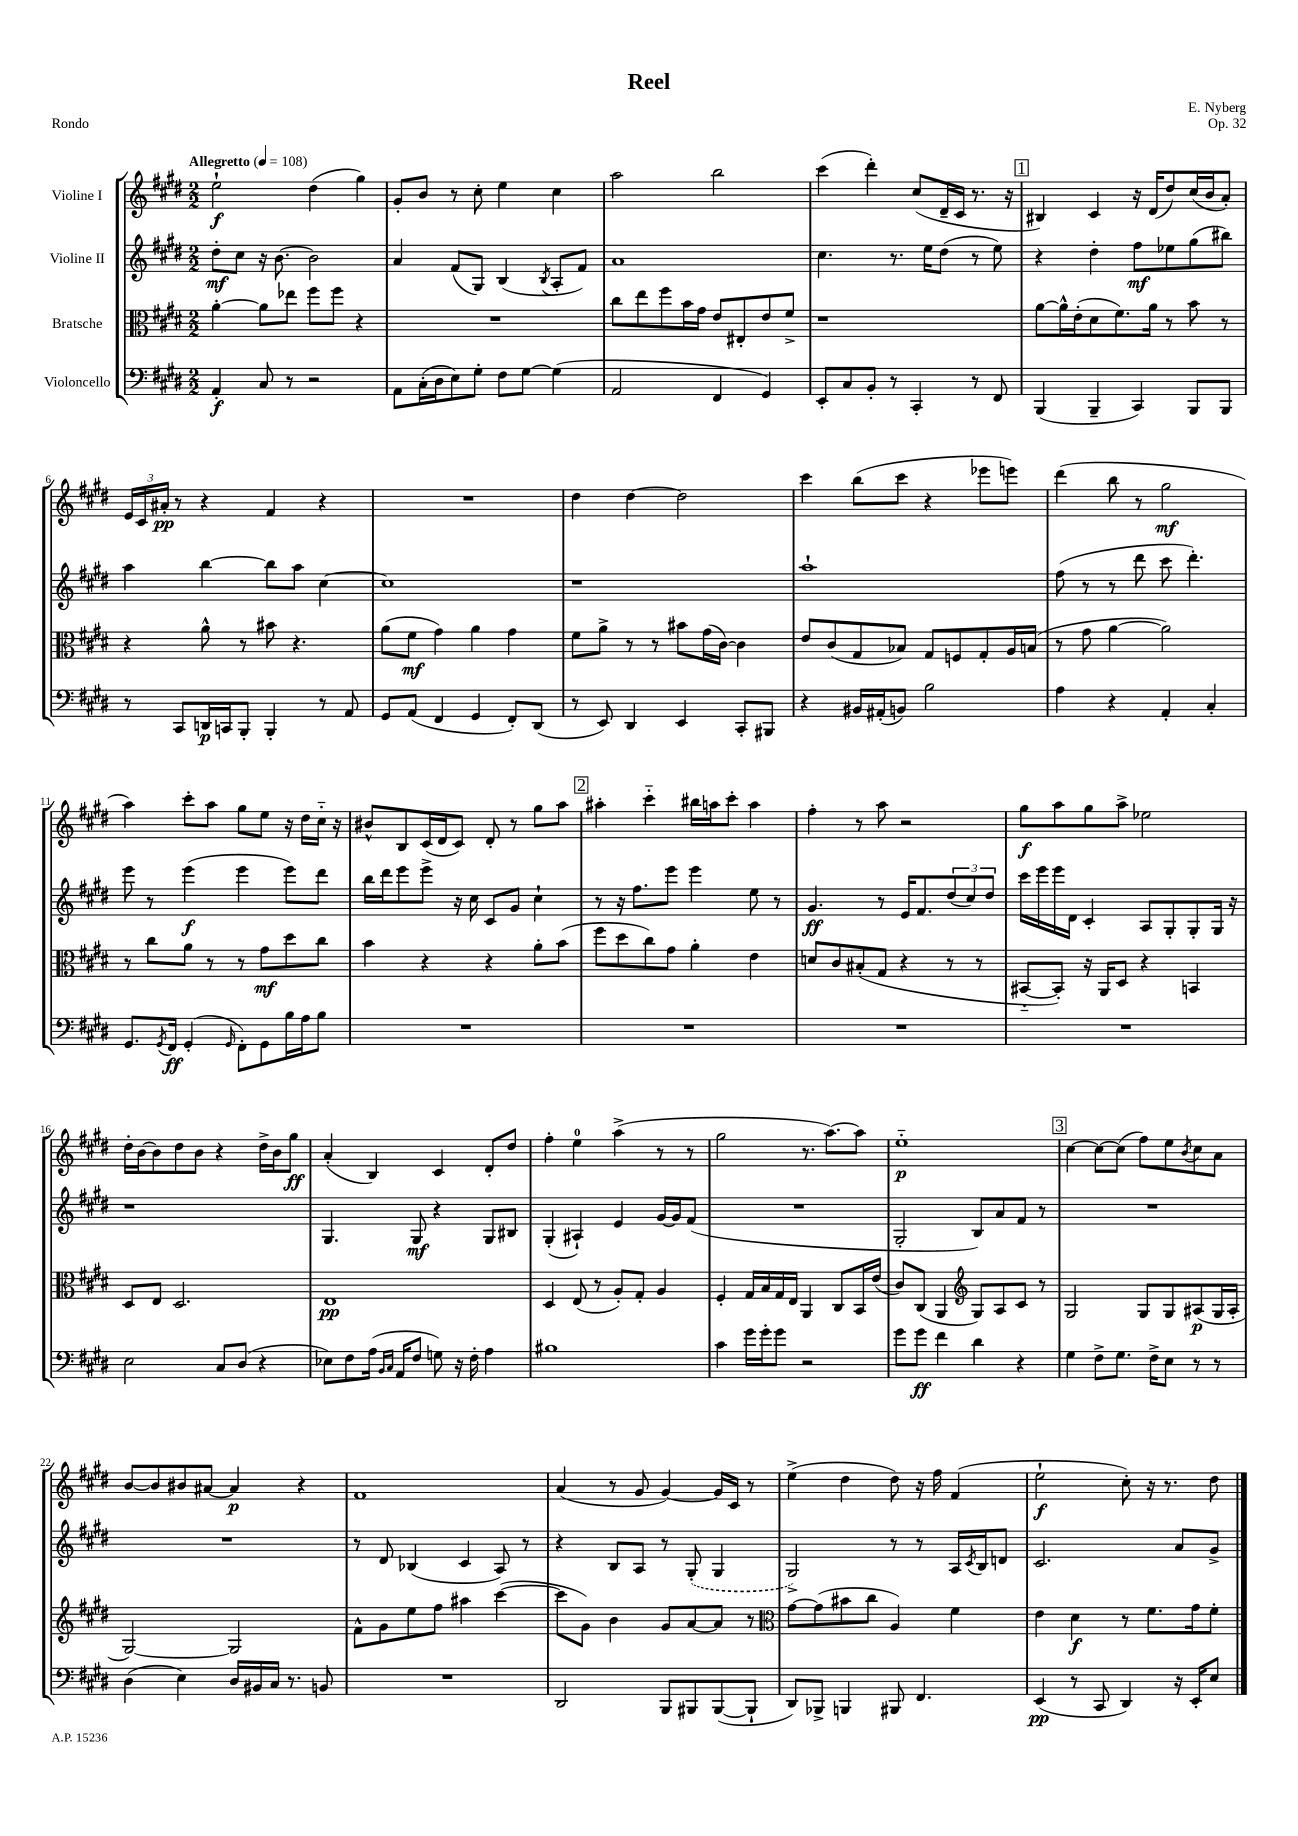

**kern	**dynam	**kern	**dynam	**kern	**dynam	**kern	**dynam
*part4	*part4	*part3	*part3	*part2	*part2	*part1	*part1
*staff4	*staff4	*staff3	*staff3	*staff2	*staff2	*staff1	*staff1
*I"Violoncello	*	*I"Bratsche	*	*I"Violine II	*	*I"Violine I	*
*clefF4	*	*clefC3	*	*clefG2	*	*clefG2	*
*k[f#c#g#d#]	*	*k[f#c#g#d#]	*	*k[f#c#g#d#]	*	*k[f#c#g#d#]	*
*M2/2	*	*M2/2	*	*M2/2	*	*M2/2	*
*MM108	*	*MM108	*	*MM108	*	*MM108	*
=1	=1	=1	=1	=1	=1	=1	=1
!	!	!	!	!	!	!LO:TX:a:B:t=Allegretto	!
4AA'/	f	[4a'\	.	8dd#'\L	mf	2ee`\	f
.	.	.	.	8cc#\J	.	.	.
8C#/	.	8a\L]	.	16r	.	.	.
.	.	.	.	[8.b\	.	.	.
8r	.	8ee-X\J	.	.	.	.	.
2r	.	8ff#\L	.	2b\]	.	(4dd#\	.
.	.	8ff#\J	.	.	.	.	.
.	.	4r	.	.	.	4gg#\)	.
=2	=2	=2	=2	=2	=2	=2	=2
8AA\L	.	1r	.	4a/	.	8g#'/L	.
(16C#'\L	.	.	.	.	.	8b/J	.
16D#\J	.	.	.	.	.	.	.
8E\)	.	.	.	(8f#/L	.	8r	.
8G#'\J	.	.	.	8G#/J)	.	8cc#'\	.
8F#\L	.	.	.	(4B/	.	4ee\	.
[8G#\J	.	.	.	.	.	.	.
.	.	.	.	8qB/	.	.	.
(4G#\]	.	.	.	8A'/L	.	4cc#\	.
.	.	.	.	8f#/J)	.	.	.
=3	=3	=3	=3	=3	=3	=3	=3
2AA/	.	8cc#\L	.	1a	.	2aa\	.
.	.	8ee\	.	.	.	.	.
.	.	8ff#\	.	.	.	.	.
.	.	16b\L	.	.	.	.	.
.	.	16g#\JJ	.	.	.	.	.
4FF#/	.	8e/L	.	.	.	2bb\	.
.	.	8E#X'/	.	.	.	.	.
4GG#/)	.	8e/	.	.	.	.	.
.	.	8f#^/J	.	.	.	.	.
=4	=4	=4	=4	=4	=4	=4	=4
8EE'/L	.	1r	.	4.cc#\	.	(4ccc#\	.
8C#/	.	.	.	.	.	.	.
8BB'/J	.	.	.	.	.	4ddd#'\)	.
8r	.	.	.	8.r	.	.	.
4CC#'/	.	.	.	.	.	(8cc#/L	.
.	.	.	.	16ee\KL	.	.	.
.	.	.	.	(8dd#\J	.	16d#~/L	.
.	.	.	.	.	.	16c#/JJ	.
8r	.	.	.	8r	.	8.r	.
8FF#/	.	.	.	8ee\)	.	.	.
.	.	.	.	.	.	16r	.
!!LO:REH:place=s1:t=1
=5	=5	=5	=5	=5	=5	=5	=5
(4BBB/	.	[8a\L	.	4r	.	4B#X/)	.
.	.	16a^^\L]	.	.	.	.	.
.	.	(16e'\J	.	.	.	.	.
4BBB~/	.	8d#\	.	4dd#'\	.	4c#/	.
.	.	8.f#\)	.	.	.	.	.
4CC#/)	.	.	.	8ff#\L	mf	16r	.
.	.	16a\Jk	.	.	.	(16d#/KL	.
.	.	8r	.	8ee-X\	.	8dd#/)	.
8BBB/L	.	8b\	.	(8gg#\	.	(16cc#/L	.
.	.	.	.	.	.	16b/J	.
8BBB/J	.	8r	.	8bb#X\J)	.	8a'/J)	.
!!LO:LB:g=z
=6	=6	=6	=6	=6	=6	=6	=6
8r	.	4r	.	4aa\	.	24e/LL	.
.	.	.	.	.	.	24c#/	.
.	.	.	.	.	.	24a#X'/JJ	pp
8CC#/L	.	.	.	.	.	8r	.
16DDn/L	p	8a^^\	.	[4bb\	.	4r	.
16CCn/J	.	.	.	.	.	.	.
8BBB'/J	.	8r	.	.	.	.	.
4BBB'/	.	8b#X\	.	8bb\L]	.	4f#/	.
.	.	4.r	.	8aa\J	.	.	.
8r	.	.	.	[4cc#\	.	4r	.
8AA/	.	.	.	.	.	.	.
=7	=7	=7	=7	=7	=7	=7	=7
8GG#/L	.	(8a\L	.	1cc#]	.	1r	.
(8AA/J	.	8f#\J	mf	.	.	.	.
4FF#/	.	4g#\)	.	.	.	.	.
4GG#/	.	4a\	.	.	.	.	.
8FF#'/L)	.	4g#\	.	.	.	.	.
(8DD#/J	.	.	.	.	.	.	.
=8	=8	=8	=8	=8	=8	=8	=8
8r	.	8f#\L	.	1r	.	4dd#\	.
8EE/)	.	8a^\J	.	.	.	.	.
4DD#/	.	8r	.	.	.	[4dd#\	.
.	.	8r	.	.	.	.	.
4EE/	.	8b#X\L	.	.	.	2dd#\]	.
.	.	(16g#\L	.	.	.	.	.
.	.	[16c#\JJ)	.	.	.	.	.
8CC#'/L	.	4c#\]	.	.	.	.	.
8BBB#X/J	.	.	.	.	.	.	.
=9	=9	=9	=9	=9	=9	=9	=9
4r	.	8e/L	.	1aa`	.	4ccc#\	.
.	.	(8c#/	.	.	.	.	.
16BB#X/LL	.	8G#/	.	.	.	(8bb\L	.
(16AA#X'/J	.	.	.	.	.	.	.
8BBn/J)	.	8B-X/J)	.	.	.	8ccc#\J	.
2B\	.	8G#/L	.	.	.	4r	.
.	.	8Fn/	.	.	.	.	.
.	.	8G#'/	.	.	.	8eee-X\L	.
.	.	16A/L	.	.	.	8eeen\J)	.
.	.	(16Bn/JJ	.	.	.	.	.
=10	=10	=10	=10	=10	=10	=10	=10
4A\	.	8r	.	(8ff#\	.	(4ddd#\	.
.	.	8g#\	.	8r	.	.	.
4r	.	[4a\	.	8r	.	8bb\	.
.	.	.	.	8ddd#\	.	8r	.
4AA'/	.	2a\])	.	8ccc#\	.	2gg#\	mf
.	.	.	.	4.ddd#'\)	.	.	.
4C#'/	.	.	.	.	.	.	.
!!LO:LB:g=z
=11	=11	=11	=11	=11	=11	=11	=11
8.GG#/L	.	8r	.	8eee\	.	4aa\)	.
.	.	8cc#\L	.	8r	.	.	.
8qGG#/	.	.	.	.	.	.	.
16FF#/Jk	ff	.	.	.	.	.	.
(4GG#'/	.	8a\J	.	(4eee\	f	8ccc#'\L	.
.	.	8r	.	.	.	8aa\J	.
16qqGG#/	.	.	.	.	.	.	.
8FF#'\L)	.	8r	.	4eee\	.	8gg#\L	.
8GG#\	.	8g#\L	mf	.	.	8ee\J	.
16B\L	.	8dd#\	.	8eee\L)	.	16r	.
16A\J	.	.	.	.	.	16dd#\LL	.
8B\J	.	8cc#\J	.	8ddd#\J	.	16cc#\JJ	.
.	.	.	.	.	.	16r	.
=12	=12	=12	=12	=12	=12	=12	=12
1r	.	4b\	.	16bb\LL	.	8b#X^^/L	.
.	.	.	.	16ddd#\J	.	.	.
.	.	.	.	8eee\	.	8B/	.
.	.	4r	.	8eee^\J	.	(16c#/L	.
.	.	.	.	.	.	16d#/J	.
.	.	.	.	16r	.	8c#/J)	.
.	.	.	.	16cc#\	.	.	.
.	.	4r	.	8c#/L	.	8d#'/	.
.	.	.	.	8g#/J	.	8r	.
.	.	8a'\L	.	4cc#`\	.	8gg#\L	.
.	.	(8b\J	.	.	.	8aa\J	.
!!LO:REH:place=s1:t=2
=13	=13	=13	=13	=13	=13	=13	=13
1r	.	8ff#\L	.	8r	.	4aa#X'\	.
.	.	8dd#\	.	16r	.	.	.
.	.	.	.	8.ff#\L	.	.	.
.	.	8cc#\)	.	.	.	4ccc#\	.
.	.	8g#\J	.	8eee\J	.	.	.
.	.	4a'\	.	4eee\	.	16bb#X\LL	.
.	.	.	.	.	.	16aan\J	.
.	.	.	.	.	.	8ccc#'\J	.
.	.	4e\	.	8ee\	.	4aa\	.
.	.	.	.	8r	.	.	.
=14	=14	=14	=14	=14	=14	=14	=14
1r	.	8dn/L	.	4.g#/	ff	4ff#'\	.
.	.	8c#/	.	.	.	.	.
.	.	(8B#X'/	.	.	.	8r	.
.	.	8G#/J	.	8r	.	8aa\	.
.	.	4r	.	16e/KL	.	2r	.
.	.	.	.	8.f#/	.	.	.
.	.	8r	.	(12dd#/	.	.	.
.	.	.	.	12cc#/)	.	.	.
.	.	8r	.	.	.	.	.
.	.	.	.	12dd#/J	.	.	.
=15	=15	=15	=15	=15	=15	=15	=15
1r	.	[8BB#X/L	.	16ccc#\LL	.	8gg#\L	f
.	.	.	.	16eee\	.	.	.
.	.	8BB#'/J])	.	16eee\	.	8aa\	.
.	.	.	.	16d#\JJ	.	.	.
.	.	16r	.	4c#'/	.	8gg#\	.
.	.	16AA/KL	.	.	.	.	.
.	.	8D#/J	.	.	.	8aa^\J	.
.	.	4r	.	8A/L	.	2ee-X\	.
.	.	.	.	8G#'/	.	.	.
.	.	4BBn/	.	8G#'/	.	.	.
.	.	.	.	16G#/Jk	.	.	.
.	.	.	.	16r	.	.	.
!!LO:LB:g=z
=16	=16	=16	=16	=16	=16	=16	=16
2E\	.	8D#/L	.	1r	.	16dd#'\LL	.
.	.	.	.	.	.	[16b\J	.
.	.	8E/J	.	.	.	8b\]	.
.	.	2.D#/	.	.	.	8dd#\	.
.	.	.	.	.	.	8b\J	.
8C#/L	.	.	.	.	.	4r	.
(8D#/J	.	.	.	.	.	.	.
4r	.	.	.	.	.	16dd#^\LL	.
.	.	.	.	.	.	16b\J	.
.	.	.	.	.	.	8gg#\J	ff
=17	=17	=17	=17	=17	=17	=17	=17
8E-X\L)	.	1E	pp	4.G#/	.	(4a'/	.
8F#\	.	.	.	.	.	.	.
(16A\Jk	.	.	.	.	.	4B/)	.
16qqBB/LL	.	.	.	.	.	.	.
16qqC#/JJ	.	.	.	.	.	.	.
16AA/KL	.	.	.	.	.	.	.
8F#/J	.	.	.	8G#/	mf	.	.
8Gn\)	.	.	.	4r	.	4c#/	.
16r	.	.	.	.	.	.	.
16F#'\	.	.	.	.	.	.	.
4A\	.	.	.	8G#/L	.	8d#'/L	.
.	.	.	.	8B#X/J	.	8dd#/J	.
=18	=18	=18	=18	=18	=18	=18	=18
1B#X	.	4D#/	.	(4G#'/	.	4ff#'\	.
.	.	(8E/	.	4A#X`/)	.	4ee\	.
.	.	8r	.	.	.	.	.
.	.	8A'/L)	.	4e/	.	(4aa^\	.
.	.	8G#'/J	.	.	.	.	.
.	.	4A/	.	[16g#/LL	.	8r	.
.	.	.	.	16g#/J]	.	.	.
.	.	.	.	(8f#/J	.	8r	.
=19	=19	=19	=19	=19	=19	=19	=19
4c#\	.	4F#'/	.	1r	.	2gg#\	.
16g#\LL	.	16G#/LL	.	.	.	.	.
16g#'\J	.	16B/	.	.	.	.	.
8g#\J	.	16G#/	.	.	.	.	.
.	.	16E/JJ	.	.	.	.	.
2r	.	4AA/	.	.	.	8.r	.
.	.	.	.	.	.	[8.aa\L)	.
.	.	8C#/L	.	.	.	.	.
.	.	16BB/L	.	.	.	8aa\J]	.
.	.	(16e/JJ	.	.	.	.	.
=20	=20	=20	=20	=20	=20	=20	=20
8g#\L	.	8c#/L)	.	2G#'/	.	1ee	p
8g#\J	ff	(8C#/J	.	.	.	.	.
4f#\	.	4AA/	.	.	.	.	.
*	*	*clefG2	*	*	*	*	*
4d#\	.	8G#/L)	.	8B/L)	.	.	.
.	.	8A/	.	8a/	.	.	.
4r	.	8c#/J	.	8f#/J	.	.	.
.	.	8r	.	8r	.	.	.
!!LO:REH:place=s1:t=3
=21	=21	=21	=21	=21	=21	=21	=21
4G#\	.	2G#/	.	1r	.	[4cc#\	.
8F#^\L	.	.	.	.	.	8cc#\L_	.
8.G#\J	.	.	.	.	.	(8cc#\J]	.
.	.	8G#/L	.	.	.	8ff#\L)	.
16F#^\KL	.	.	.	.	.	.	.
8E\J	.	8G#/	.	.	.	8ee\	.
.	.	.	.	.	.	8qb/	.
8r	.	(8A#X/	p	.	.	8cc#\	.
8r	.	16G#/L	.	.	.	8a\J	.
.	.	16A#'/JJ	.	.	.	.	.
!!LO:LB:g=z
=22	=22	=22	=22	=22	=22	=22	=22
(4D#\	.	[2G#/)	.	1r	.	[8b/L	.
.	.	.	.	.	.	8b/]	.
4E\)	.	.	.	.	.	8b#X/	.
.	.	.	.	.	.	[8a#X/J	.
16D#/LL	.	2G#/]	.	.	.	4a#/]	p
16BB#X/	.	.	.	.	.	.	.
16C#/JJ	.	.	.	.	.	.	.
8.r	.	.	.	.	.	.	.
.	.	.	.	.	.	4r	.
8BBn/	.	.	.	.	.	.	.
=23	=23	=23	=23	=23	=23	=23	=23
1r	.	8f#^^\L	.	8r	.	1f#	.
.	.	8g#\	.	8d#/	.	.	.
.	.	8ee\	.	(4B-X/	.	.	.
.	.	8ff#\J	.	.	.	.	.
.	.	4aa#X\	.	4c#/	.	.	.
.	.	([4ccc#\	.	8A/)	.	.	.
.	.	.	.	8r	.	.	.
=24	=24	=24	=24	=24	=24	=24	=24
2DD#/	.	8ccc#\L]	.	4r	.	(4a/	.
.	.	8g#\J)	.	.	.	.	.
.	.	4b\	.	8B/L	.	8r	.
.	.	.	.	8A/J	.	8g#/	.
8BBB/L	.	8g#/L	.	8r	.	[4g#/)	.
8BBB#X/	.	[8a/	.	(8G#'/	.	.	.
([8BBB#/	.	8a/J]	.	4G#/	.	16g#/LL]	.
.	.	.	.	.	.	16c#/JJ	.
8BBB#`/J]	.	8r	.	.	.	8r	.
=25	=25	=25	=25	=25	=25	=25	=25
*	*	*clefC3	*	*	*	*	*
8DD#/L)	.	[8g#\L	.	2G#^/)	.	(4ee^\	.
8BBB-X^/J	.	(8g#\]	.	.	.	.	.
4BBBn/	.	8b#X\	.	.	.	4dd#\	.
.	.	8cc#\J	.	.	.	.	.
8BBB#X/	.	4A/)	.	8r	.	8dd#\)	.
4.FF#/	.	.	.	8r	.	16r	.
.	.	.	.	.	.	16ff#\	.
.	.	4f#\	.	16A/LL	.	(4f#/	.
.	.	.	.	8qc#/	.	.	.
.	.	.	.	16B/J	.	.	.
.	.	.	.	8dn/J	.	.	.
=26	=26	=26	=26	=26	=26	=26	=26
(4EE/	pp	4e\	.	2.c#/	.	2ee`\	f
8r	.	4d#\	f	.	.	.	.
8CC#/	.	.	.	.	.	.	.
4DD#/)	.	8r	.	.	.	8cc#'\)	.
.	.	8.f#\L	.	.	.	16r	.
.	.	.	.	.	.	8.r	.
16r	.	.	.	8a/L	.	.	.
16EE'/KL	.	16g#\k	.	.	.	.	.
8E/J	.	8f#'\J	.	8g#^/J	.	8dd#\	.
==	==	==	==	==	==	==	==
*-	*-	*-	*-	*-	*-	*-	*-
